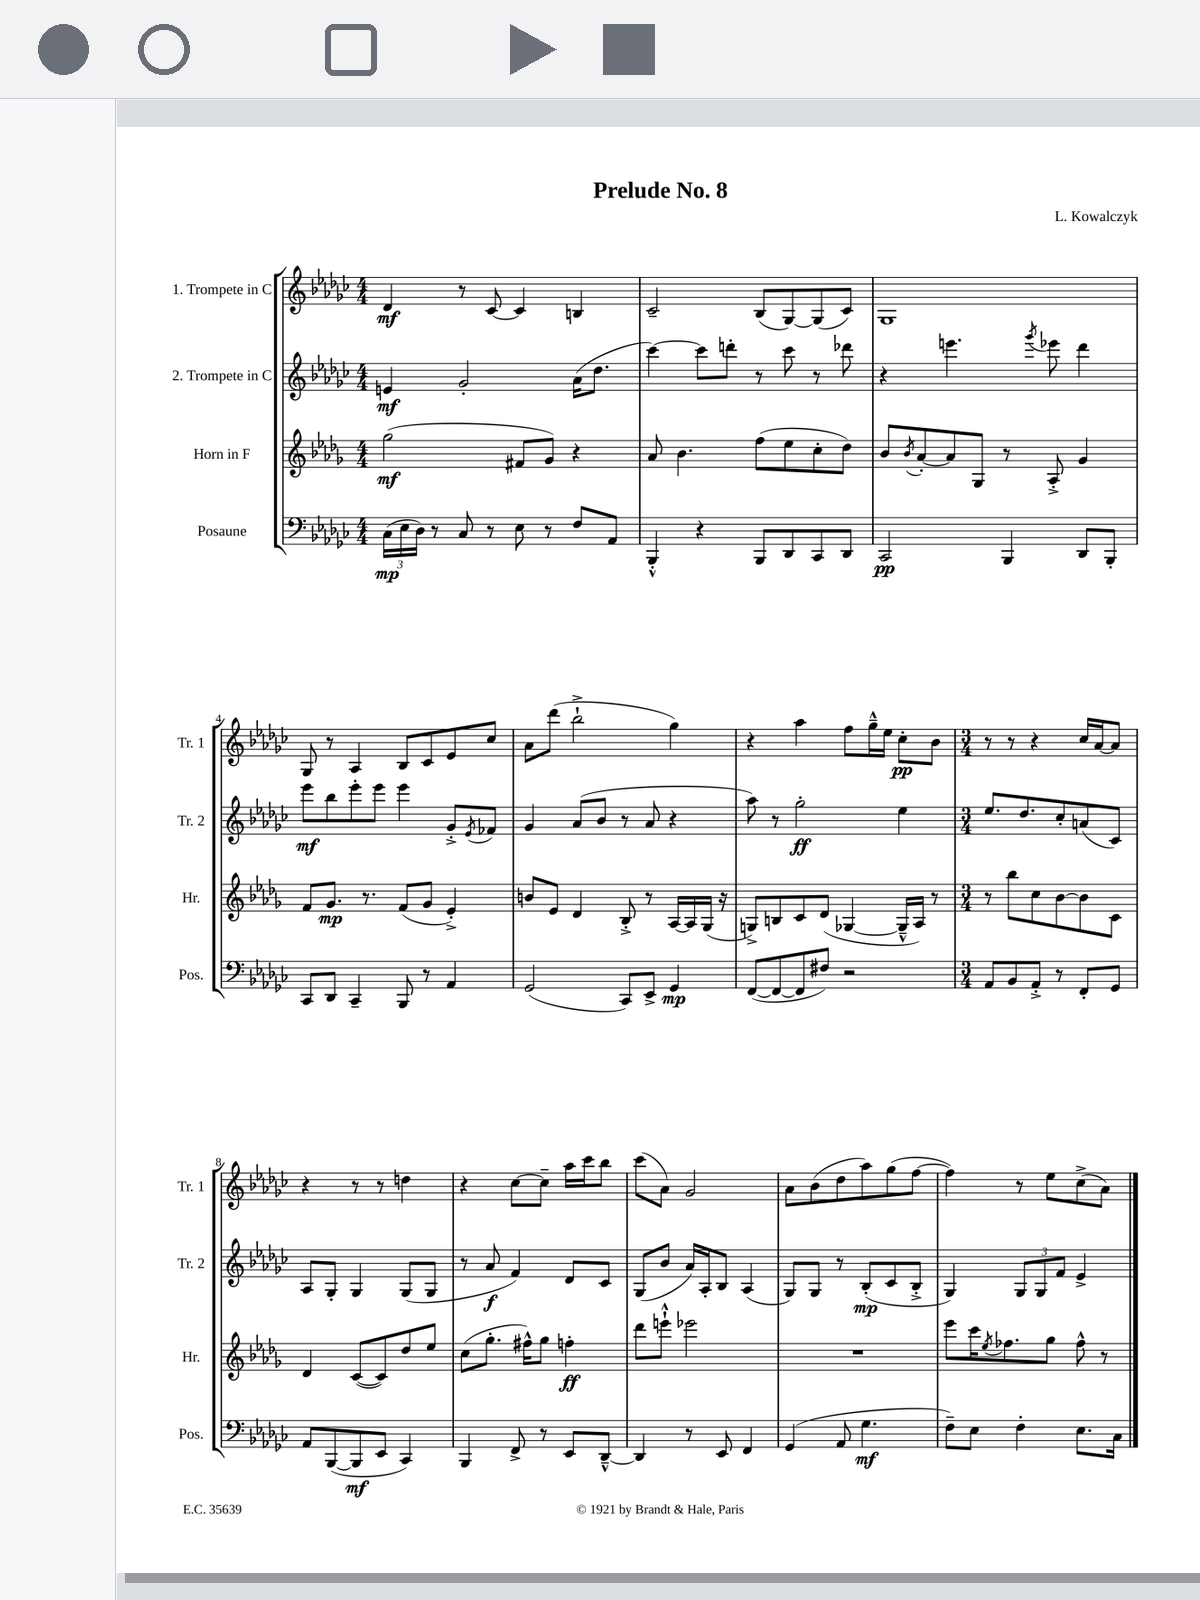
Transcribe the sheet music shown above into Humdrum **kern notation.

**kern	**dynam	**kern	**dynam	**kern	**dynam	**kern	**dynam
*part4	*part4	*part3	*part3	*part2	*part2	*part1	*part1
*staff4	*staff4	*staff3	*staff3	*staff2	*staff2	*staff1	*staff1
*I"Posaune	*	*I"Horn in F	*	*I"2. Trompete in C	*	*I"1. Trompete in C	*
*I'Pos.	*	*I'Hr.	*	*I'Tr. 2	*	*I'Tr. 1	*
*clefF4	*	*clefG2	*	*clefG2	*	*clefG2	*
*k[b-e-a-d-g-c-]	*	*k[b-e-a-d-g-]	*	*k[b-e-a-d-g-c-]	*	*k[b-e-a-d-g-c-]	*
*M4/4	*	*M4/4	*	*M4/4	*	*M4/4	*
=1	=1	=1	=1	=1	=1	=1	=1
(24C-\LL	mp	(2gg-\	mf	4en/	mf	4d-/	mf
24E-\	.	.	.	.	.	.	.
24D-\JJ)	.	.	.	.	.	.	.
8r	.	.	.	.	.	.	.
8C-/	.	.	.	2g-'/	.	8r	.
8r	.	.	.	.	.	[8c-/	.
8E-\	.	8f#X/L	.	.	.	4c-/]	.
8r	.	8g-/J)	.	.	.	.	.
8F/L	.	4r	.	(16a-\KL	.	4Bn/	.
.	.	.	.	8.dd-\J	.	.	.
8AA-/J	.	.	.	.	.	.	.
=2	=2	=2	=2	=2	=2	=2	=2
4BBB-'^^/	.	8a-/	.	[4ccc-\)	.	2c-~/	.
.	.	4.b-\	.	.	.	.	.
4r	.	.	.	8ccc-\L]	.	.	.
.	.	.	.	8dddn'\J	.	.	.
8BBB-/L	.	(8ff\L	.	8r	.	(8B-/L	.
8DD-/	.	8ee-\	.	8ccc-\	.	[8G-/)	.
8CC-/	.	8cc'\	.	8r	.	(8G-/]	.
8DD-/J	.	8dd-\J)	.	8ddd-X\	.	8c-/J)	.
=3	=3	=3	=3	=3	=3	=3	=3
2CC-/	pp	8b-/L	.	4r	.	1G-	.
.	.	8qb-/	.	.	.	.	.
.	.	[8a-'/	.	.	.	.	.
.	.	8a-/]	.	4.eeen\	.	.	.
.	.	8G-/J	.	.	.	.	.
4BBB-/	.	8r	.	.	.	.	.
.	.	.	.	8qggg-/	.	.	.
.	.	8A-'^/	.	8eee-X\	.	.	.
8DD-/L	.	4g-/	.	4ddd-\	.	.	.
8BBB-'/J	.	.	.	.	.	.	.
!!LO:LB:g=z
=4	=4	=4	=4	=4	=4	=4	=4
8CC-/L	.	8f/L	.	8eee-\L	mf	8G-/	.
8DD-/J	.	8.g-/J	mp	8bb-\	.	8r	.
4CC-~/	.	.	.	8eee-'\	.	4A-/	.
.	.	8.r	.	.	.	.	.
.	.	.	.	8eee-\J	.	.	.
8BBB-/	.	(8f/L	.	4eee-\	.	8B-/L	.
8r	.	8g-/J	.	.	.	8c-/	.
4AA-/	.	4e-'^/)	.	8g-'^/L	.	8e-/	.
.	.	.	.	8qe-/	.	.	.
.	.	.	.	8f-X/J	.	8cc-/J	.
=5	=5	=5	=5	=5	=5	=5	=5
(2GG-/	.	8bn/L	.	4g-/	.	8a-\L	.
.	.	8e-/J	.	.	.	(8ddd-\J	.
.	.	4d-/	.	(8a-/L	.	2bb-`^\	.
.	.	.	.	8b-/J	.	.	.
8CC-/L)	.	8B-'^/	.	8r	.	.	.
8EE-^/J	.	8r	.	8a-/	.	.	.
4GG-/	mp	[16A-/LL	.	4r	.	4gg-\)	.
.	.	16A-/]	.	.	.	.	.
.	.	(16G-/JJ	.	.	.	.	.
.	.	16r	.	.	.	.	.
=6	=6	=6	=6	=6	=6	=6	=6
([8FF/L	.	8Gn^/L)	.	8aa-\)	.	4r	.
8FF/_	.	8Bn/	.	8r	.	.	.
8FF/]	.	8c/	.	2gg-'\	ff	4aa-\	.
8F#X/J)	.	(8d-/J	.	.	.	.	.
2r	.	[4G-X/	.	.	.	8ff\L	.
.	.	.	.	.	.	16gg-~^^\L	.
.	.	.	.	.	.	16ee-\JJ	.
.	.	16G-~^^/LL]	.	4ee-\	.	8cc-'\L	pp
.	.	16A-/JJ)	.	.	.	.	.
.	.	8r	.	.	.	8b-\J	.
=7	=7	=7	=7	=7	=7	=7	=7
*M3/4	*	*M3/4	*	*M3/4	*	*M3/4	*
8AA-/L	.	8r	.	8.ee-/L	.	8r	.
8BB-/	.	8bb-\L	.	.	.	8r	.
.	.	.	.	8.dd-/	.	.	.
8AA-'^/J	.	8cc\	.	.	.	4r	.
8r	.	[8b-\	.	8cc-'/	.	.	.
8FF'/L	.	8b-\]	.	(8an/	.	16cc-/LL	.
.	.	.	.	.	.	[16a-/J	.
8GG-/J	.	8c\J	.	8c-/J)	.	8a-/J]	.
!!LO:LB:g=z
=8	=8	=8	=8	=8	=8	=8	=8
8AA-/L	.	4d-/	.	8A-/L	.	4r	.
([8BBB-/	.	.	.	8G-'/J	.	.	.
8BBB-/]	mf	([8c/L	.	4G-/	.	8r	.
8EE-/J	.	8c/])	.	.	.	8r	.
4CC-/)	.	8dd-/	.	(8G-/L	.	4ddn\	.
.	.	8ee-/J	.	8G-/J	.	.	.
=9	=9	=9	=9	=9	=9	=9	=9
4BBB-/	.	(8cc\L	.	8r	.	4r	.
.	.	8.gg-'\J	.	8a-/	f	.	.
8FF^/	.	.	.	4f/)	.	[8cc-\L	.
.	.	16ff#X^^\KL)	.	.	.	.	.
8r	.	8gg-\J	.	.	.	8cc-~\J]	.
8EE-/L	.	4ffn'\	ff	8d-/L	.	16aa-\LL	.
.	.	.	.	.	.	16ccc-\J	.
[8DD-~^^/J	.	.	.	8c-/J	.	8bb-\J	.
=10	=10	=10	=10	=10	=10	=10	=10
4DD-/]	.	8ddd-\L	.	(8G-/L	.	(8ccc-\L	.
.	.	8eeen`^^\J	.	8b-/J	.	8a-\J)	.
8r	.	2eee-X\	.	16a-/LL)	.	2g-/	.
.	.	.	.	16A-'/J	.	.	.
8EE-/	.	.	.	8B-/J	.	.	.
4FF/	.	.	.	(4A-/	.	.	.
=11	=11	=11	=11	=11	=11	=11	=11
(4GG-/	.	2.r	.	8G-/L)	.	8a-\L	.
.	.	.	.	8G-/J	.	(8b-\	.
8AA-/	.	.	.	8r	.	8dd-\	.
4.G-\	mf	.	.	(8B-'/L	mp	8aa-\)	.
.	.	.	.	8c-/	.	(8gg-\	.
.	.	.	.	8B-'^/J	.	[8ff\J	.
=12	=12	=12	=12	=12	=12	=12	=12
8F~\L)	.	8eee-\L	.	4G-/)	.	4ff\])	.
8E-\J	.	16ccc\K	.	.	.	.	.
.	.	8qee-/	.	.	.	.	.
.	.	8.ff-X\	.	.	.	.	.
4F'\	.	.	.	12G-/L	.	8r	.
.	.	.	.	12G-/	.	.	.
.	.	8gg-\J	.	.	.	8ee-\L	.
.	.	.	.	12f/J	.	.	.
8.E-\L	.	8ff-^^\	.	4e-^/	.	(8cc-^\	.
.	.	8r	.	.	.	8a-\J)	.
16C-\Jk	.	.	.	.	.	.	.
==	==	==	==	==	==	==	==
*-	*-	*-	*-	*-	*-	*-	*-
